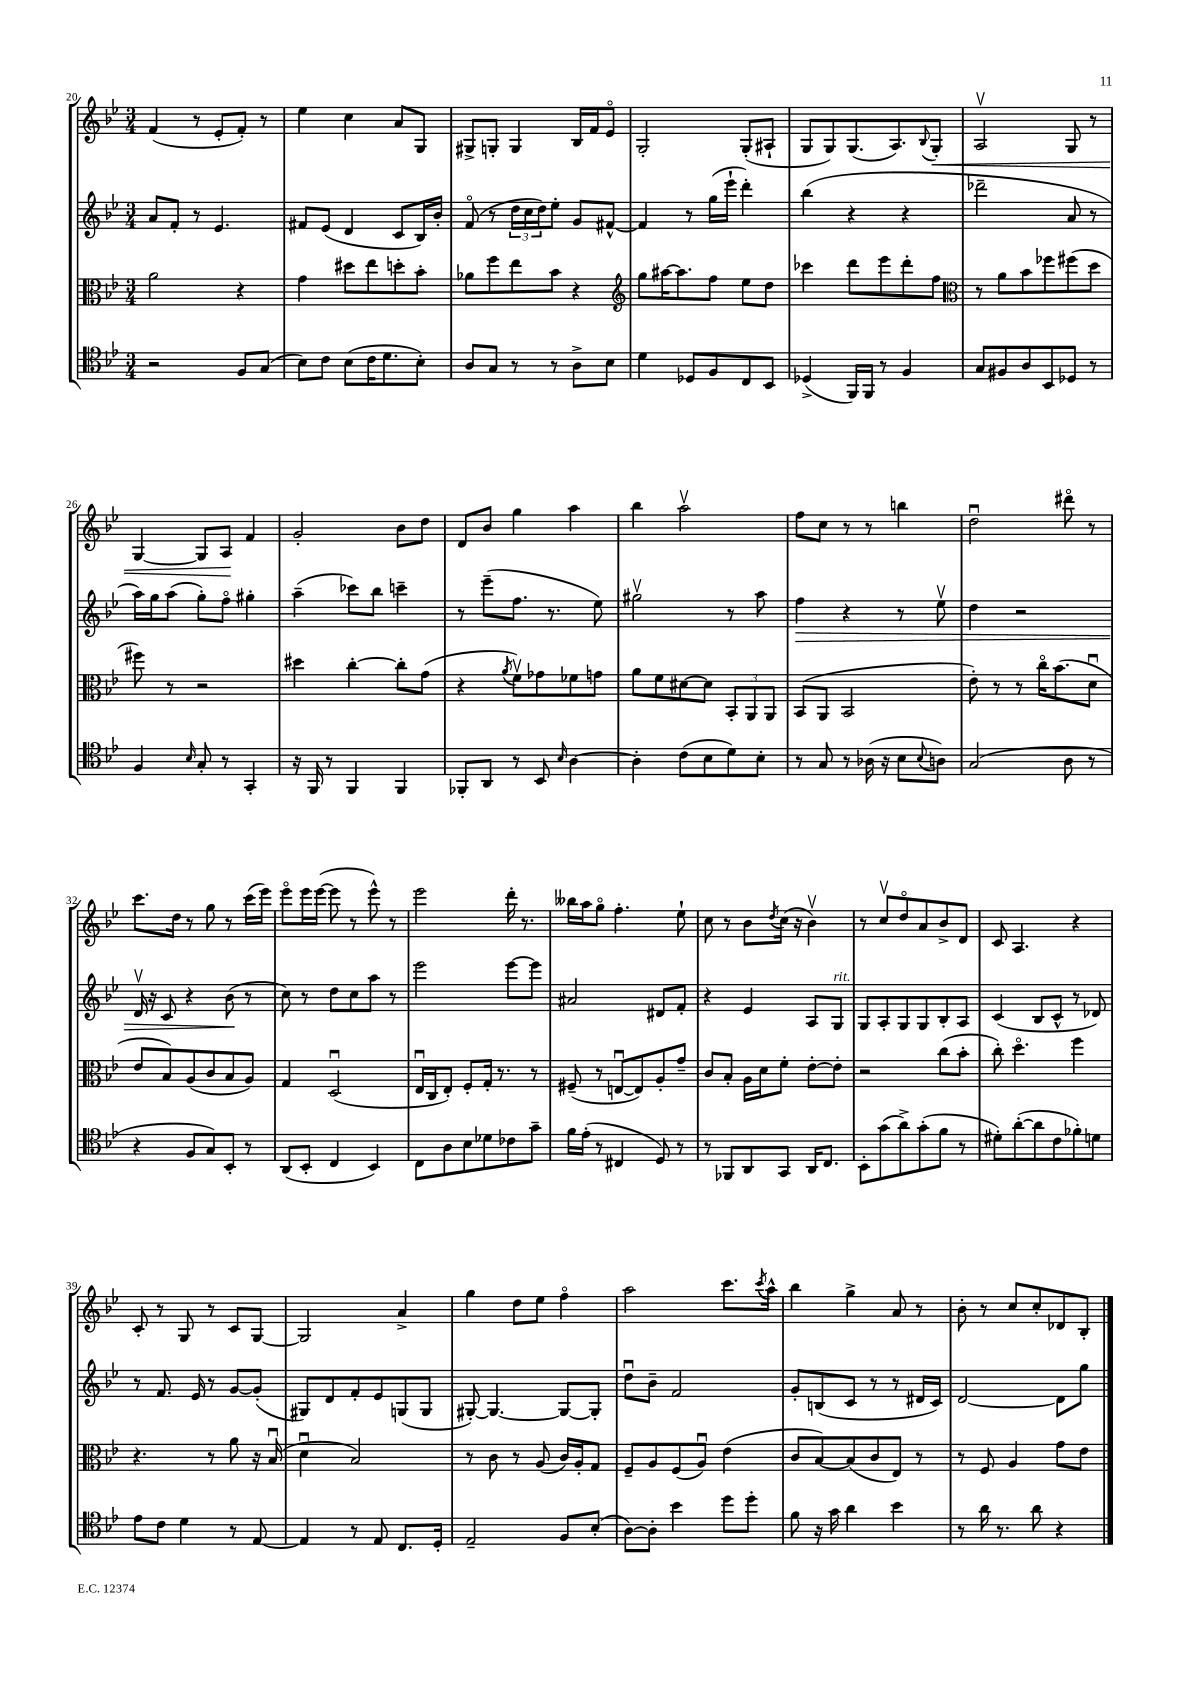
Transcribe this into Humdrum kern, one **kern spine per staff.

**kern	**kern	**kern	**kern
*staff4	*staff3	*staff2	*staff1
*clefC4	*clefC3	*clefG2	*clefG2
*k[b-e-]	*k[b-e-]	*k[b-e-]	*k[b-e-]
*M3/4	*M3/4	*M3/4	*M3/4
2r	2a\	8a/L	(4f/
.	.	8f'/J	.
.	.	8r	8r
.	.	4.e-/	8e-'/L
8F/L	4r	.	8f'/J)
(8G/J	.	.	8r
=	=	=	=
8B-\L)	4g\	8f#/L	4ee-\
8c\J	.	(8e-/J	.
(8B-\L	8dd#\L	4d/	4cc\
16c\K	8ee-\	.	.
8.d\	.	.	.
.	8dd'\	8c/L	8a/L
8B-'\J)	8b-'\J	16B-/L)	8G/J
.	.	16b-'/JJ	.
=	=	=	=
8A/L	8a-\L	(8fo/	8G#^/L
8G/J	8ff\	8r	8G'/J
8r	8ee-\	24dd\LL	4G/
.	.	24cc\	.
.	.	24dd\J)	.
8r	8b-\J	8ee-'\J	.
8A^\L	4r	8g/L	16B-/LL
.	.	.	16f/J
8B-\J	.	[8f#^^/J	8e-o/J
=	=	=	=
*	*clefG2	*	*
4d\	8gg\L	4f#/]	2G'/
.	[16aa#\K	.	.
.	8.aa#\]	.	.
8D-/L	.	8r	.
8F/	8ff\J	(16gg\LL	.
.	.	16eee-`\JJ	.
8C/	8ee-\L	4ddd'\)	(8G'/L
8BB-/J	8dd\J	.	8A#`/J
=	=	=	=
(4D-^/	4ccc-\	(4bb-\	8G/L
.	.	.	8G/)
16FF/LL)	8ddd\L	4r	(8.G/
16FF/JJ	.	.	.
8r	8eee-\	.	.
.	.	.	8.A/)
4F/	8ddd'\	4r	.
.	.	.	8qqB-/
.	8ff\J	.	8G'/J
=	=	=	=
*	*clefC3	*	*
8G/L	8r	2ddd-~\	2Av/
8F#/	8a\L	.	.
8A/	8b-\	.	.
8BB-/	8ff-\	.	.
8D-/J	(8ff#\	8a/	8G/
8r	8dd\J	8r	8r
=	=	=	=
4F/	8ff#\)	16aa\LL)	[4G/
.	.	16gg\J	.
.	8r	(8aa\J	.
16qqB-/	.	.	.
8G'/	2r	8gg'\L)	8G/]L
8r	.	8ffo\J	8A/J
4GG'/	.	4gg#'\	4f/
=	=	=	=
16r	4dd#\	(4aa~\	2g'/
16FF/	.	.	.
8r	.	.	.
4FF/	[4cc'\	8ccc-\L)	.
.	.	8bb-\J	.
4FF/	8cc'\]L	4ccc~\	8b-\L
.	(8g\J	.	8dd\J
=	=	=	=
8FF-'/L	4r	8r	8d/L
8AA/J	.	(8eee-~\L	8b-/J
.	8qa/	.	.
8r	8fv\L)	8.ff\J	4gg\
8BB-/	8g-\	.	.
.	.	8.r	.
16qqB-/	.	.	.
[4A\	8f-\	.	4aa\
.	8g\J	8ee-\)	.
=	=	=	=
4A'\]	8a\L	2gg#v\	4bb-\
.	8f\	.	.
(8c\L	[8d#\	.	2aav\
8B-\	8d#\]J	.	.
8d\)	12BB-'/L	8r	.
.	12AA/	.	.
8B-'\J	.	8aa\	.
.	12AA/J	.	.
=	=	=	=
8r	(8BB-/L	4ff\	8ff\L
8G/	8AA/J	.	8cc\J
8r	2BB-/	4r	8r
(16A-\	.	.	8r
16r	.	.	.
8B-\L	.	8r	4bb\
8qqB-/	.	.	.
8A\J)	.	8ee-v\	.
=	=	=	=
(2G/	8e-'\)	4dd\	2ddu\
.	8r	.	.
.	8r	2r	.
.	16cco\LK	.	.
.	(8.b-\	.	.
8A\	.	.	8ddd#o\
8r	8du\J	.	8r
=	=	=	=
4r	8e-/L	16dv/	8.ccc\L
.	.	16r	.
.	8B-/)	8c/	.
.	.	.	16dd\Jk
8F/L	(8A/	4r	8r
8G/)	8c/	.	8gg\
8BB-'/J	8B-/	(8b-\	8r
8r	8A/J)	8r	(16ccc\LL
.	.	.	16eee-\JJ)
=	=	=	=
(8AA/L	4G/	8cc\)	8eee-o\L
8BB-'/J	.	8r	16eee-\L
.	.	.	([16eee-\JJ
4C/	(2Du/	8dd\L	8eee-\]
.	.	8cc\	8r
4BB-/)	.	8aa\J	8eee-^^\)
.	.	8r	8r
=	=	=	=
8C\L	16E-u/LL	2eee-\	2eee-\
.	16C/J	.	.
8A\	8E-'/J)	.	.
8B-\	8F'/L	.	.
8d-\	16G'/Jk	.	.
.	8.r	.	.
8c-\	.	[8eee-\L	16ddd'\
.	.	.	8.r
8g~\J	8r	8eee-\]J	.
=	=	=	=
16f\LL	(8F#~/	2a#/	16bb--\LL
(16e-'\JJ	.	.	16aa\J
8r	8r	.	8ggo\J
4C#/	[8Eu/L	.	4.ff'\
.	8E/])	.	.
8D/)	8A'/	8d#/L	.
8r	8g~/J	8f'/J	8ee-`\
=	=	=	=
8r	8c/L	4r	8cc\
8FF-/L	8B-'/J	.	8r
8AA/	16A\LL	4e-/	8b-\L
.	16d\J	.	.
.	.	.	8qdd/
8GG/J	8f'\J	.	(16cc\Jk
.	.	.	16r
16AA/LK	[8e-'\L	8A/L	4b-v\)
8.C/J	.	.	.
.	8e-'\]J	8G/J	.
=	=	=	=
8BB-'\L	2r	8G/L	8r
(8g\	.	8A'/	8ccv/L
8a^\)	.	8G/	8ddo/
(8g'\	.	8G/	8a/
8f\J	(8cc\L	8B-'/	8b-^/
8r	8b-'\J	8A/J	8d/J
=	=	=	=
8d#'\L)	8cc'\)	(4c/	8c/
([8a'\	4.ddo\	.	4.A/
8a\]	.	8B-/L	.
8c\	.	8c^^/J	.
8f-'\)	4ff\	8r	4r
8d\J	.	8d-/)	.
=	=	=	=
8e-\L	4.r	8r	8c'/
8c\J	.	8.f/	8r
4d\	.	.	8G/
.	.	16e-/	.
.	8r	8r	8r
8r	8a\	[8g/L	8c/L
[8E-/	16r	(8g'/]J	[8G/J
.	(16B-u/	.	.
=	=	=	=
4E-/]	4du\	8G#/L)	2G/]
.	.	8d/	.
8r	2B-/)	8f'/	.
8E-/	.	8e-/	.
8.C/L	.	(8G/	4a^/
.	.	8G/J	.
16D'/Jk	.	.	.
=	=	=	=
2E-~/	8r	[8G#'/)	4gg\
.	8c\	4.G#/_	.
.	8r	.	8dd\L
.	(8A/	.	8ee-\J
8F/L	16c/LL)	8G#/_L	4ffo\
.	16A'/J	.	.
(8B-'/J	8G/J	8G#'/]J	.
=	=	=	=
[8A\L)	8F~/L	8ddu\L	2aa\
8A'\]J	8A/	8b-~\J	.
4b-\	(8F/	2f/	.
.	8Au/J)	.	.
8dd\L	(4e-\	.	8.ccc\L
8dd'\J	.	.	.
.	.	.	8qccc/
.	.	.	16aa^^\Jk
=	=	=	=
8f\	8c/L	8g'/L	4bb-\
16r	[8B-/)	(8B/	.
16g\	.	.	.
4a\	(8B-/]	8c/J	4gg^\
.	8c/	8r	.
4b-\	8E-/J)	8r	8a/
.	8r	16d#/LL	8r
.	.	16c/JJ)	.
=	=	=	=
8r	8r	[2d/	8b-'\
16a\	8F/	.	8r
8.r	.	.	.
.	4A/	.	8cc/L
8a\	.	.	8cc'/
4r	8g\L	8d\]L	8d-/
.	8e-\J	8gg\J	8B-'/J
==	==	==	==
*-	*-	*-	*-
